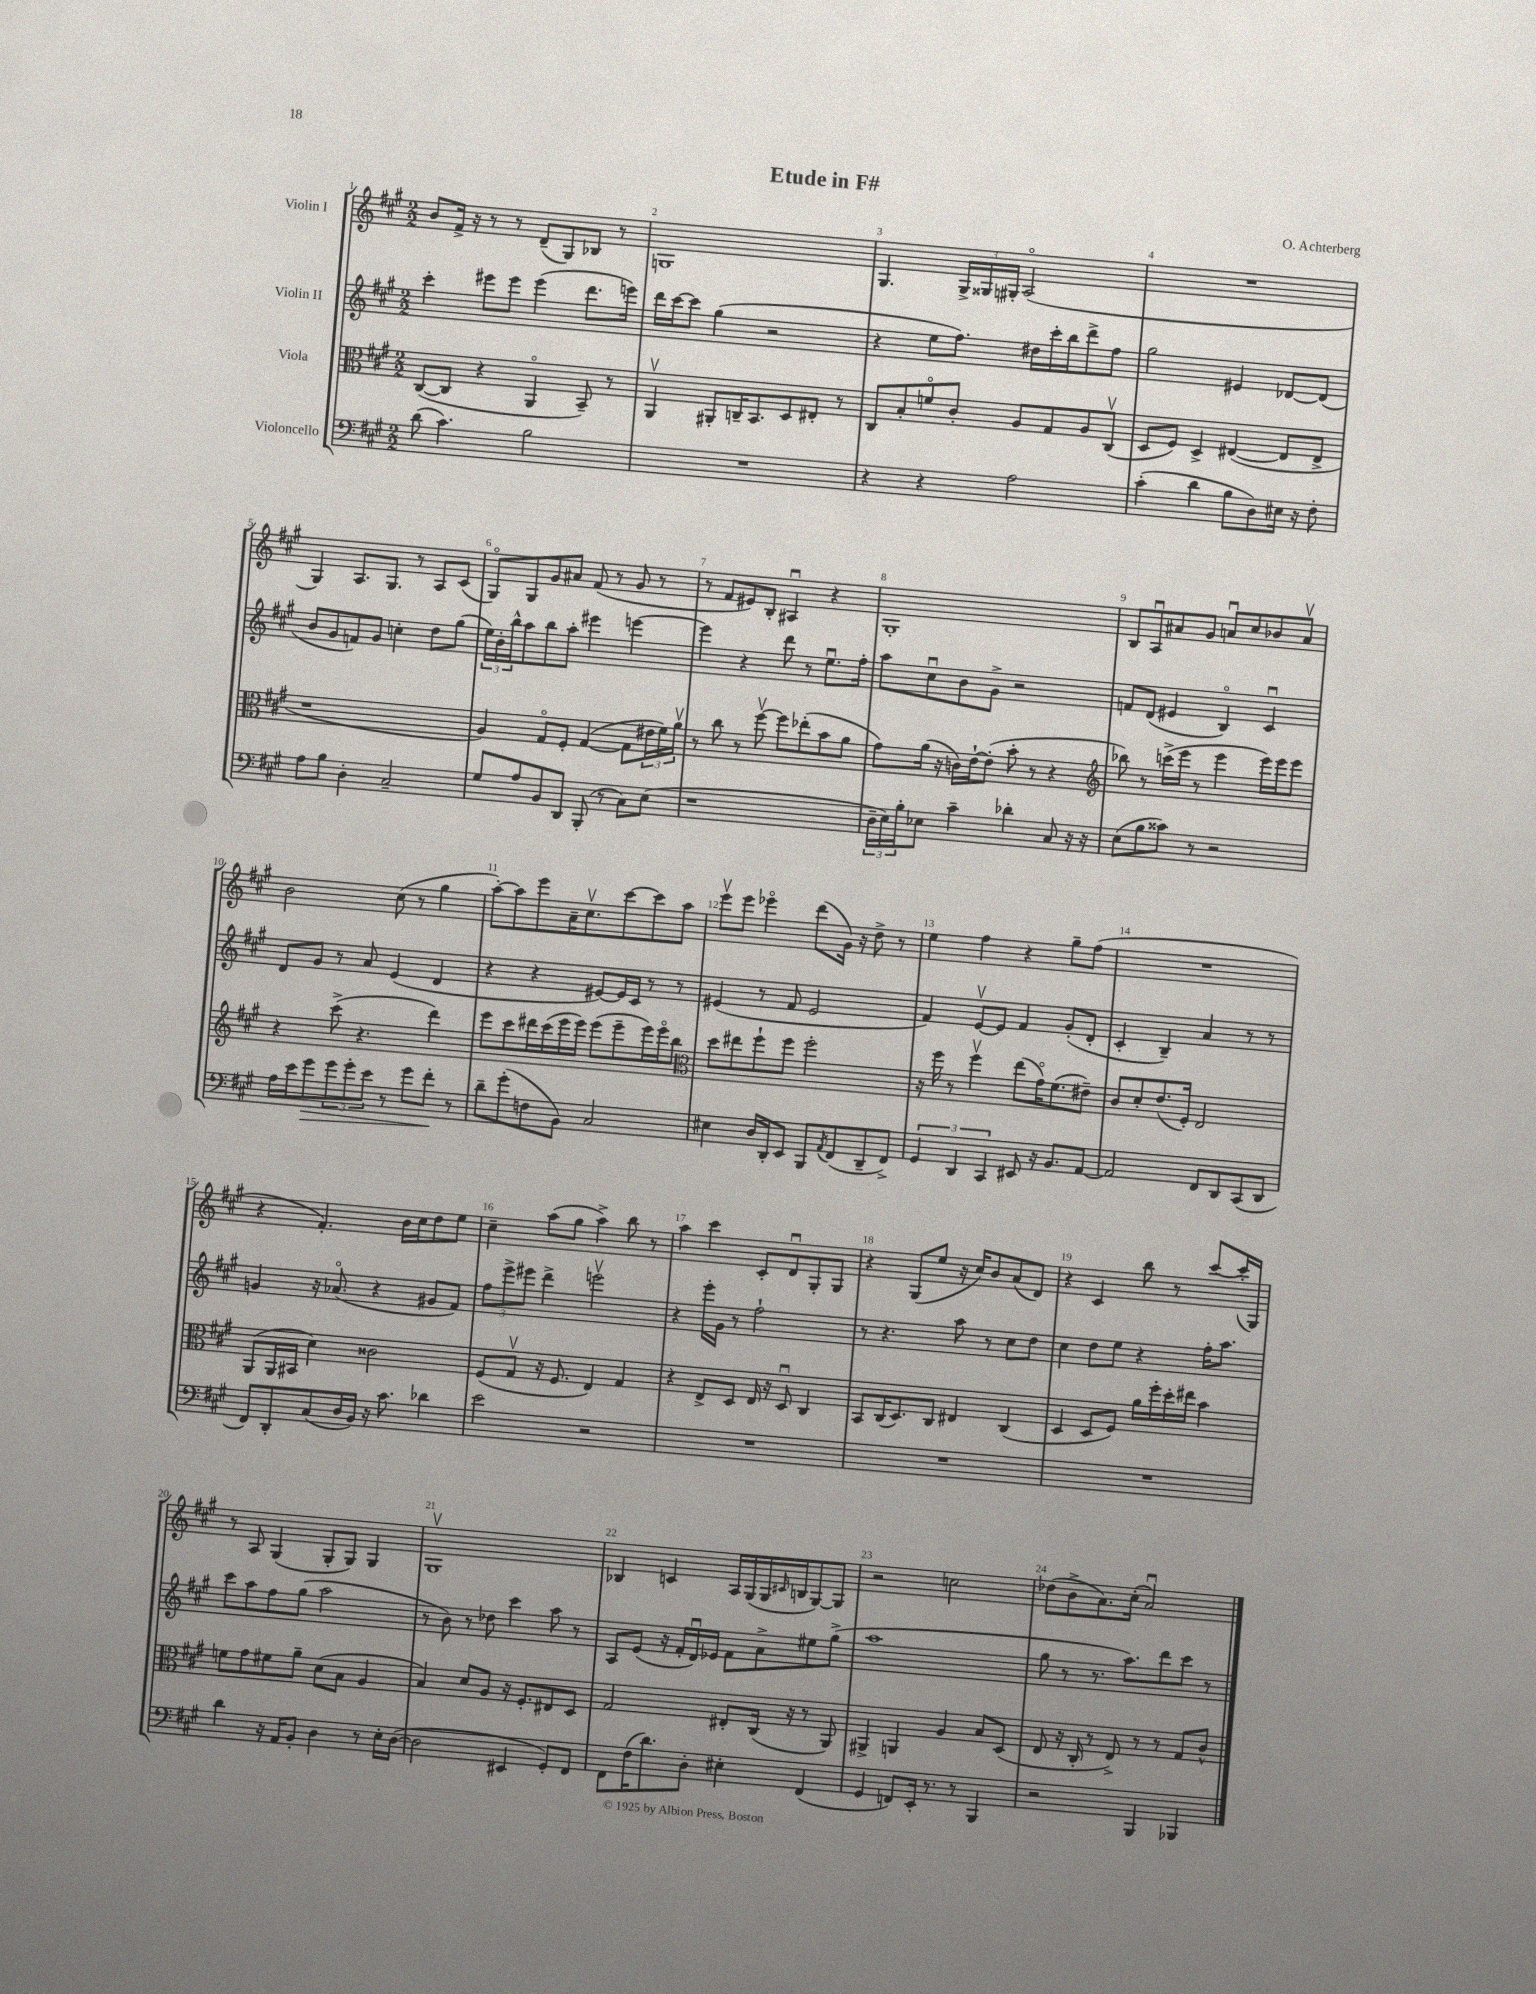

**kern	**kern	**kern	**kern
*staff4	*staff3	*staff2	*staff1
*clefF4	*clefC3	*clefG2	*clefG2
*k[f#c#g#]	*k[f#c#g#]	*k[f#c#g#]	*k[f#c#g#]
*M2/2	*M2/2	*M2/2	*M2/2
(8d	([8C#	4ccc#'	8b
4.c#)	8C#]	.	16f#^
.	.	.	16r
.	4r	8eee#	8r
.	.	8eee#	8r
2B	4AAo	(4eee#	(8d~
.	.	.	8G#)
.	8BB~)	8.ddd	8B-
.	8r	.	8r
.	.	16eee)	.
=	=	=	=
1r	4AAv	16ddd	1G
.	.	[16ccc#	.
.	.	8ccc#]	.
.	8AA#'	(4gg#	.
.	16C~	.	.
.	8.BB	.	.
.	.	2r	.
.	8D	.	.
.	8E#'	.	.
.	8r	.	.
=	=	=	=
4r	8C#	4r	4.G#
.	8B'	.	.
4r	8fo	8ee	.
.	8c#'	8.ff#)	24G#^
.	.	.	24G##
.	.	.	24G#'
2A	8A	.	(2Ao
.	.	16dd#	.
.	8G#	16ccc#'	.
.	.	16bb	.
.	8A	8ddd^	.
.	(8C#v	8ff#	.
=	=	=	=
(4c#'	8D	2gg#	1r
.	8F#)	.	.
4d	4D^	.	.
8B	([4E#	4e#	.
8D)	.	.	.
16E#	8E#]	[8d-	.
16r	.	.	.
8F#'	8E#^	(8d-]	.
=	=	=	=
8A	1r	8b	4G#)
8B	.	8g#	.
4D'	.	8f)	8.A
.	.	8g#	.
.	.	.	8.G#
2C#~	.	4cc'	.
.	.	.	8r
.	.	8dd	8A
.	.	(8gg#	(8c#
=	=	=	=
8G#	4A)	24ee)	8G#o)
.	.	24b'	.
.	.	24bb^^	.
8A	.	8aa	8G#
8BB	8G#o	8bb	8g#
8DD	8F#'	8aa'	8a#
(8BBB'	([4G#	4eee#	(8f#
8r	.	.	8r
8C#)	8G#]	[4eee	8g#
(8E	24e#	.	8r
.	24f#)	.	.
.	24av	.	.
=	=	=	=
1r	8r	4eee]	8r
.	8cc#	.	8f#
.	8r	4r	8e#)
.	[8ff#v	.	8B'
.	8ff#]	8ddd	4A#u
.	(8ee-'	8r	.
.	8b	8.eeu	4r
.	8a	.	.
.	.	16ff#'	.
=	=	=	=
24D~	8g#)	8aa	1G#'
24E)	.	.	.
24B'	.	.	.
8E-	(16a	8cc#u	.
.	16r	.	.
4c#~	16c)	8b	.
.	[16e`	.	.
.	(8e']	8g#^	.
4d-'	8b'	2r	.
.	8r	.	.
8C#	4r	.	.
16r	.	.	.
16r	.	.	.
=	=	=	=
*	*clefG2	*	*
(8E	8bb-)	8f	8B
8B	8r	(8d	8Au
8c##)	(16ccc^	4e#	8a#
.	16eee	.	.
8r	8r	.	8g#
2r	4eee	4Bo)	8au
.	.	.	8cc#
.	16eee)	4c#u	8b-
.	16eee	.	.
.	8eee	.	8av
=	=	=	=
16A	4r	8d	2b
16e	.	.	.
8g#	.	8g#	.
12g#	(8ccc#^	8r	.
12g#'	.	.	.
.	4.r	8a	.
12e	.	.	.
8r	.	(4e	(8cc#
8g#	.	.	8r
8f#'	4ddd)	4d	4gg#
8r	.	.	.
=	=	=	=
8d~	8eee	4r	[8aa')
(8g#'	8ccc#	.	8aa]
8F	16ddd#	4r	8eee
.	(16ccc#	.	.
8BB)	16eee	.	16a~
.	16eee)	.	8.cc#v
2C#	(8eee	[8e#)	.
.	8eee~	16e#]	[8ccc#
.	.	16c#	.
.	16eee)	8r	8ccc#]
.	16eeeo	.	.
.	8bb	8r	8aa
=	=	=	=
*	*clefC3	*	*
4E#	8dd	(4e#	8eeev
.	8ee#	.	8eee
16D	8ff#`	8r	4eee-o
16DD'	.	.	.
8EE	8ff#	8f#	.
8BBB	2ff#'	2e#	(8ddd
8qAA	.	.	.
(8FF#	.	.	16g#)
.	.	.	16r
8DD~	.	.	8dd^
8FF#^)	.	.	8r
=	=	=	=
6GG#	16r	4f#)	4ee
.	16ff#	.	.
.	8r	.	.
6DD	.	.	.
.	4ff#v	[8ev	4ff#
6CC#	.	.	.
.	.	8e]	.
8EE#	(8ee	4f#	4r
16r	16g#o)	.	.
8.BB	(8.f#	.	.
.	.	(8g#'	8gg#~
[8AA	8e#~)	8d'	(8ff#
=	=	=	=
2AA]	8c#	4c#'	1r
.	8d'	.	.
.	(8.e	4B~)	.
.	16F#')	.	.
8FF#	2E	4a	.
8DD	.	.	.
(8CC#	.	8r	.
8DD	.	8r	.
=	=	=	=
8FF#)	(8AA	4g	4r
8DD'	16AA	.	.
.	16BB#	.	.
(8C#	4d)	16r	4.f#')
.	.	(8.a-o	.
16D	.	.	.
16BB)	.	.	.
16r	2c##	4r	.
8.c#	.	.	.
.	.	.	16b
.	.	.	16cc#
4d-	.	8g#	8dd
.	.	8f#)	8ee
=	=	=	=
2e	(8F#	12ff#	4cc#~
.	.	12eee^	.
.	8G#v	.	.
.	.	12eee#	.
.	16r	4ddd^	(8aa
.	8.F#	.	.
.	.	.	8gg#
2r	4E)	2eeev	4aa^)
.	4G#	.	8bb
.	.	.	8r
=	=	=	=
1r	4r	4r	4aa
.	8E^	16eee'	4ccc#
.	.	16g#	.
.	8D	8r	.
.	16E	2ff#`	8c#'
.	16r	.	.
.	8Du	.	8du
.	4C#	.	8G#'
.	.	.	8G#
=	=	=	=
1r	8BB	8r	4r
.	(16C#	4.r	.
.	8.D)	.	.
.	.	.	(8G#
.	8C#	.	8ee
.	4E#	8aa	16r
.	.	.	16cc#)
.	.	8r	8b
.	(4C#	8cc#	(8a
.	.	8dd	8d)
=	=	=	=
1r	4D	4cc#	4r
.	8D	8dd	4c#
.	8F#)	8ee	.
.	16a	4r	8bb
.	16ff#'	.	.
.	16dd'	.	8r
.	16ee#	.	.
.	4b	16ff#'	[8ccc#
.	.	8.aa	.
.	.	.	(16ccc#']
.	.	.	16G#)
=	=	=	=
4d	8f	8ccc#	8r
.	8g#	8aa	8A
16r	8f#	8ff#	(4G#
16AA	.	.	.
8BB'	8a~	(8gg#	.
4D	(8d	2aa	8G#'
.	8B	.	8G#)
8r	4A	.	4G#
16E'	.	.	.
([16D	.	.	.
=	=	=	=
2D]	4B)	8r	1G#v
.	.	8b)	.
.	8d	8r	.
.	8A	8dd-	.
4EE#	16r	4ccc#	.
.	8.F#'	.	.
8GG#')	8E#	8aa	.
8FF#	8D	8r	.
=	=	=	=
8FF#	2G#	8A	4B-
(16F#	.	(8e	.
8.d)	.	.	.
.	.	16r	4c
.	.	16f#'	.
8D'	.	16du)	.
.	.	16e-	.
4E#'	8E#'	8f#	16A
.	.	.	(16G#
.	(16C#	8a^	16G#
.	.	.	16qqc#
.	16r	.	16B
(4FF#	8r	8ee#	[8G#)
.	8AA)	(8gg#^	8G#]
=	=	=	=
4GG#	4AA#^	1aa	2r
8FF)	4AA	.	.
16EE'	.	.	.
8.r	.	.	.
.	4A	.	2cc
8r	.	.	.
4BBB	8B	.	.
.	(8D	.	.
=	=	=	=
2r	8E	8gg#	(8dd-
.	16r	8r	8b^
.	16C#'	.	.
.	8r	8.r	8.a)
.	8E^)	.	.
.	.	8.aa)	(16cc#'
4BBB	8r	.	2au)
.	8r	8ddd	.
4BBB-	8G#	8ccc#	.
.	8c#^^	8r	.
==	==	==	==
*-	*-	*-	*-
